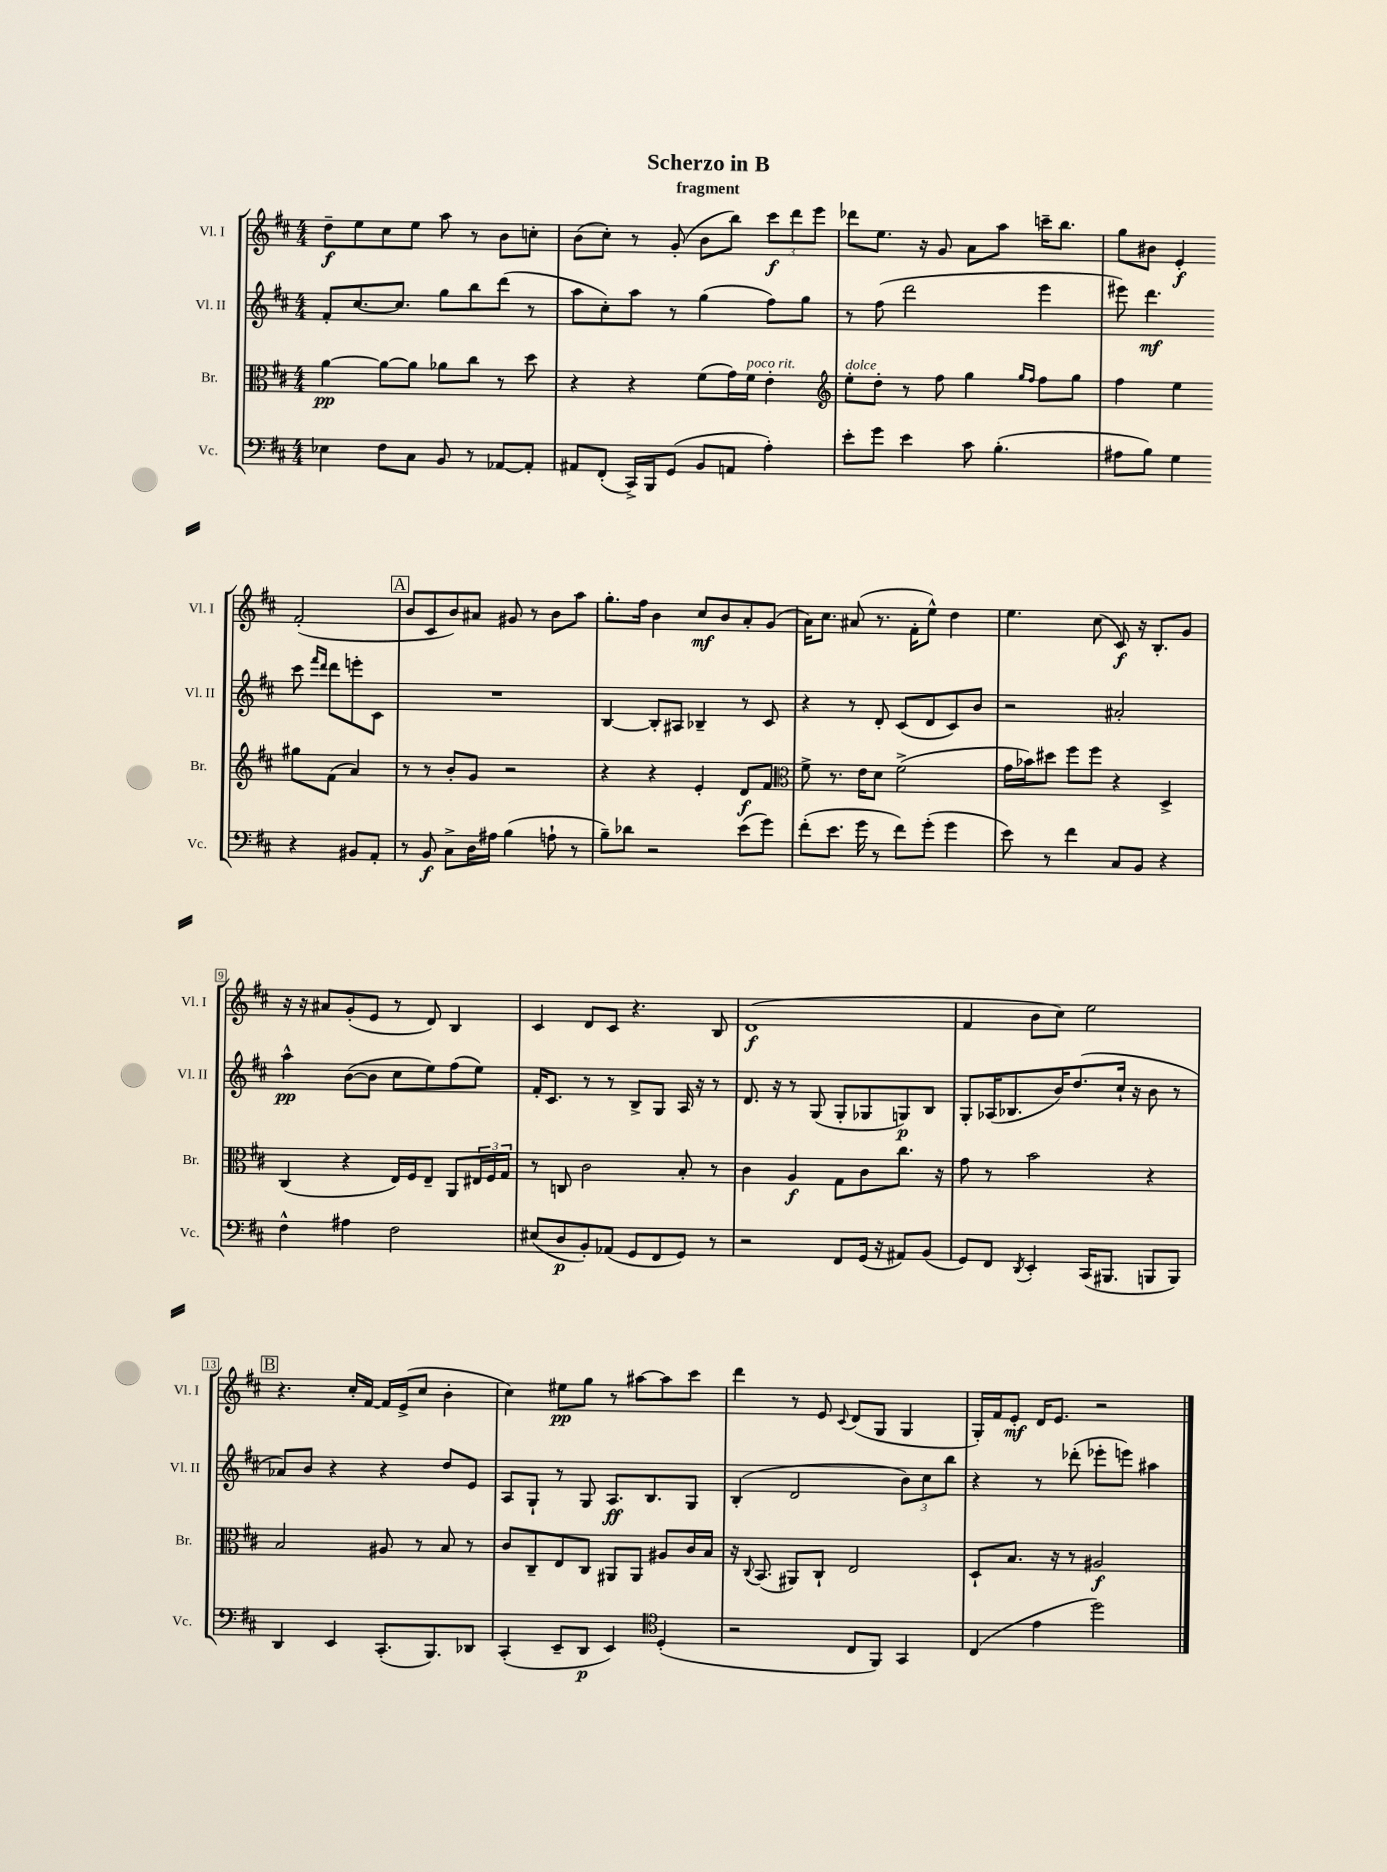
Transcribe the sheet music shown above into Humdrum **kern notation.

**kern	**dynam	**kern	**dynam	**kern	**dynam	**kern	**dynam
*part4	*part4	*part3	*part3	*part2	*part2	*part1	*part1
*staff4	*staff4	*staff3	*staff3	*staff2	*staff2	*staff1	*staff1
*I"Vc.	*	*I"Br.	*	*I"Vl. II	*	*I"Vl. I	*
*I'Vc.	*	*I'Br.	*	*I'Vl. II	*	*I'Vl. I	*
*clefF4	*	*clefC3	*	*clefG2	*	*clefG2	*
*k[f#c#]	*	*k[f#c#]	*	*k[f#c#]	*	*k[f#c#]	*
*M4/4	*	*M4/4	*	*M4/4	*	*M4/4	*
=1	=1	=1	=1	=1	=1	=1	=1
4E-X\	.	[4a\	pp	8f#'/L	.	8dd~\L	f
.	.	.	.	[8.cc#/	.	8ee\	.
8F#\L	.	8a\L_	.	.	.	8cc#\	.
.	.	.	.	8.cc#/J]	.	.	.
8C#\J	.	8a\J]	.	.	.	8ee\J	.
8BB/	.	8a-X\L	.	8gg\L	.	8aa\	.
8r	.	8cc#\J	.	8bb\	.	8r	.
[8AA-X/L	.	8r	.	(8ddd\J	.	8b\L	.
8AA-'/J]	.	8dd\	.	8r	.	8ccn'\J	.
=2	=2	=2	=2	=2	=2	=2	=2
8AA#X/L	.	4r	.	8aa\L	.	(8b\L	.
(8FF#'/J	.	.	.	8cc#'\)	.	8cc#'\J)	.
16CC#^/LL)	.	4r	.	8aa\J	.	8r	.
16BBB/J	.	.	.	.	.	.	.
(8GG/J	.	.	.	8r	.	(8g'/	.
8BB/L	.	(8f#\L	.	(4gg\	.	8b\L	.
8AAn/J	.	16g\L)	.	.	.	8bb\J)	.
!	!	!LO:TX:a:i:t=poco rit.	!	!	!	!	!
.	.	16f#\JJ	.	.	.	.	.
4A'\)	.	4e'\	.	8ff#\L)	.	12ccc#\L	f
.	.	.	.	.	.	12ddd\	.
.	.	.	.	8gg\J	.	.	.
.	.	.	.	.	.	12eee\J	.
=3	=3	=3	=3	=3	=3	=3	=3
*	*	*clefG2	*	*	*	*	*
!	!	!LO:TX:a:i:t=dolce	!	!	!	!	!
8e'\L	.	8ee'\L	.	8r	.	8ddd-X\L	.
8g\J	.	8dd'\J	.	(8ff#\	.	8.ee\J	.
4e\	.	8r	.	2ddd\	.	.	.
.	.	.	.	.	.	16r	.
.	.	8ff#\	.	.	.	8g/	.
8c#\	.	4gg\	.	.	.	8a\L	.
(4.B'\	.	.	.	.	.	8aa\J	.
.	.	16qqgg/LL	.	.	.	.	.
.	.	16qqff#/JJ	.	.	.	.	.
.	.	8ff#\L	.	4eee\	.	16cccn~\KL	.
.	.	.	.	.	.	8.bb\J	.
.	.	8gg\J	.	.	.	.	.
=4	=4	=4	=4	=4	=4	=4	=4
8A#X\L	.	4ff#\	.	8eee#X\)	.	8gg\L	.
8B\J)	.	.	.	4.ddd\	mf	8b#X\J	.
4G\	.	4ee\	.	.	.	4e'/	f
4r	.	8gg#X\L	.	8ccc#\	.	(2f#'/	.
.	.	.	.	16qqfff#/LL	.	.	.
.	.	.	.	16qqddd/JJ	.	.	.
.	.	(8f#\J	.	8ddd\L	.	.	.
8BB#X/L	.	4a/)	.	8eeen'\	.	.	.
8AA'/J	.	.	.	8c#\J	.	.	.
!!LO:LB:g=z
!!LO:REH:place=s1:t=A
=5	=5	=5	=5	=5	=5	=5	=5
8r	.	8r	.	1r	.	8b/L	.
8BB/	f	8r	.	.	.	8c#/	.
8C#^\L	.	8b'/L	.	.	.	8b/)	.
16D\L	.	8g/J	.	.	.	8a#X/J	.
16A#X\JJ	.	.	.	.	.	.	.
(4B\	.	2r	.	.	.	8g#X/	.
.	.	.	.	.	.	8r	.
8An`\	.	.	.	.	.	8b\L	.
8r	.	.	.	.	.	8aa\J	.
=6	=6	=6	=6	=6	=6	=6	=6
8B~\L)	.	4r	.	[4B/	.	8.gg'\L	.
8d-X\J	.	.	.	.	.	.	.
.	.	.	.	.	.	16ff#\Jk	.
2r	.	4r	.	8B'/L]	.	4b\	.
.	.	.	.	8A#X/J	.	.	.
.	.	4e'/	.	4B-X~/	.	8cc#/L	mf
.	.	.	.	.	.	8b/	.
(8e\L	.	8d/L	f	8r	.	8a'/	.
8g\J)	.	8f#/J	.	8c#/	.	(8g/J	.
=7	=7	=7	=7	=7	=7	=7	=7
*	*	*clefC3	*	*	*	*	*
(8f#'\L	.	8f#^\	.	4r	.	16a\KL)	.
.	.	.	.	.	.	8.cc#\J	.
8.e\J	.	8.r	.	.	.	.	.
.	.	.	.	8r	.	(8a#X/	.
16g\	.	16e\KL	.	.	.	.	.
8r	.	8d\J	.	8d'/	.	8.r	.
8f#\L)	.	(2f#^\	.	(8c#/L	.	.	.
.	.	.	.	.	.	16f#'\KL	.
(8g'\J	.	.	.	8d/	.	8ee^^\J)	.
4g\	.	.	.	8c#/)	.	4dd\	.
.	.	.	.	8b/J	.	.	.
=8	=8	=8	=8	=8	=8	=8	=8
8e\)	.	16g\LL	.	2r	.	4.ee\	.
.	.	16b-X\J)	.	.	.	.	.
8r	.	8dd#X\J	.	.	.	.	.
4f#\	.	8ff#\L	.	.	.	.	.
.	.	8ff#\J	.	.	.	(8cc#\	.
8C#/L	.	4r	.	2a#X'/	.	8c#/)	f
8BB/J	.	.	.	.	.	16r	.
.	.	.	.	.	.	8.B'/L	.
4r	.	4D^/	.	.	.	.	.
.	.	.	.	.	.	8g/J	.
!!LO:LB:g=z
=9	=9	=9	=9	=9	=9	=9	=9
4F#^^\	.	(4C#/	.	4aa^^\	pp	16r	.
.	.	.	.	.	.	16r	.
.	.	.	.	.	.	8a#X/L	.
4A#X\	.	4r	.	([8b\L	.	(8g'/	.
.	.	.	.	8b\J]	.	8e/J	.
2F#\	.	16E/LL)	.	8cc#\L	.	8r	.
.	.	16F#/J	.	.	.	.	.
.	.	8E~/J	.	8ee\)	.	8d/)	.
.	.	8AA/L	.	(8ff#\	.	4B/	.
.	.	24E#X/L	.	8ee\J)	.	.	.
.	.	24F#/	.	.	.	.	.
.	.	24G/JJ	.	.	.	.	.
=10	=10	=10	=10	=10	=10	=10	=10
(8E#X/L	.	8r	.	16f#'/KL	.	4c#/	.
.	.	.	.	8.c#/J	.	.	.
8D/	p	8Cn/	.	.	.	.	.
8BB'/)	.	2c#\	.	8r	.	8d/L	.
(8AA-X/J	.	.	.	8r	.	8c#/J	.
8GG/L	.	.	.	8B^/L	.	4.r	.
8FF#/	.	.	.	8G/J	.	.	.
8GG/J)	.	8B'/	.	16A/	.	.	.
.	.	.	.	16r	.	.	.
8r	.	8r	.	8r	.	8B/	.
=11	=11	=11	=11	=11	=11	=11	=11
2r	.	4c#\	.	8.d/	.	(1d	f
.	.	.	.	16r	.	.	.
.	.	4A/	f	8r	.	.	.
.	.	.	.	(8G/	.	.	.
8FF#/L	.	8G\L	.	8G'/L	.	.	.
(16GG/Jk	.	8c#\	.	8G-X/	.	.	.
16r	.	.	.	.	.	.	.
8AA#X/L)	.	8.cc#\J	.	8Gn/)	p	.	.
(8BB/J	.	.	.	8B/J	.	.	.
.	.	16r	.	.	.	.	.
=12	=12	=12	=12	=12	=12	=12	=12
8GG/L)	.	8g\	.	8G'/L	.	4f#/	.
8FF#/J	.	8r	.	(16A-X/K	.	.	.
.	.	.	.	8.B-X/	.	.	.
8qDD/	.	.	.	.	.	.	.
4EE'/	.	2b\	.	.	.	8b\L	.
.	.	.	.	16b/K)	.	8cc#\J)	.
.	.	.	.	(8.dd/	.	.	.
(16CC#/KL	.	.	.	.	.	2ee\	.
8.BBB#X/J	.	.	.	.	.	.	.
.	.	.	.	16cc#`/Jk	.	.	.
.	.	.	.	16r	.	.	.
8BBBn/L	.	4r	.	8b\	.	.	.
8BBB/J)	.	.	.	8r	.	.	.
!!LO:LB:g=z
!!LO:REH:place=s1:t=B
=13	=13	=13	=13	=13	=13	=13	=13
4DD/	.	2B/	.	8a-X/L)	.	4.r	.
.	.	.	.	8b/J	.	.	.
4EE/	.	.	.	4r	.	.	.
.	.	.	.	.	.	16cc#'/LL	.
.	.	.	.	.	.	[16f#/JJ	.
(8.CC#'/L	.	8A#X/	.	4r	.	16f#/LL]	.
.	.	.	.	.	.	(16e^/J	.
.	.	8r	.	.	.	8cc#/J	.
8.BBB/)	.	.	.	.	.	.	.
.	.	8B/	.	8dd/L	.	4b'\	.
8DD-X/J	.	8r	.	8e/J	.	.	.
=14	=14	=14	=14	=14	=14	=14	=14
(4CC#'/	.	8c#/L	.	8A/L	.	4cc#\)	.
.	.	8C#~/	.	8G`/J	.	.	.
8EE~/L	.	8E/	.	8r	.	8ee#X\L	pp
8DD/J	p	8C#/J	.	8G/	.	8gg\J	.
4EE/)	.	8AA#X/L	.	8.A/L	ff	8r	.
.	.	8AA#/J	.	.	.	[8aa#X\L	.
.	.	.	.	8.B/	.	.	.
*clefC4	*	*	*	*	*	*	*
(4D'/	.	8A#X/L	.	.	.	8aa#\]	.
.	.	16c#/L	.	8G/J	.	8ccc#\J	.
.	.	16B/JJ	.	.	.	.	.
=15	=15	=15	=15	=15	=15	=15	=15
2r	.	16r	.	(4B'/	.	4ddd\	.
.	.	8qqC#/	.	.	.	.	.
.	.	(8.BB/	.	.	.	.	.
.	.	8AA#X/L)	.	2d/	.	8r	.
.	.	8C#`/J	.	.	.	8e/	.
.	.	.	.	.	.	8qqc#/	.
8C#/L	.	2E/	.	.	.	(8d/L	.
8FF#/J)	.	.	.	.	.	8G/J	.
4GG/	.	.	.	12b\L)	.	4G/	.
.	.	.	.	12cc#\	.	.	.
.	.	.	.	12bb\J	.	.	.
=16	=16	=16	=16	=16	=16	=16	=16
(4C#/	.	8D`/L	.	4r	.	16G'/LL)	.
.	.	.	.	.	.	16f#/J	.
.	.	8.B/J	.	.	.	8e'/J	mf
4e\	.	.	.	8r	.	16d/KL	.
.	.	16r	.	.	.	8.e/J	.
.	.	8r	.	(8ddd-X'\	.	.	.
2dd\)	.	2A#X/	f	8eee-X'\L	.	2r	.
.	.	.	.	8eeen\J)	.	.	.
.	.	.	.	4aa#X\	.	.	.
==	==	==	==	==	==	==	==
*-	*-	*-	*-	*-	*-	*-	*-
